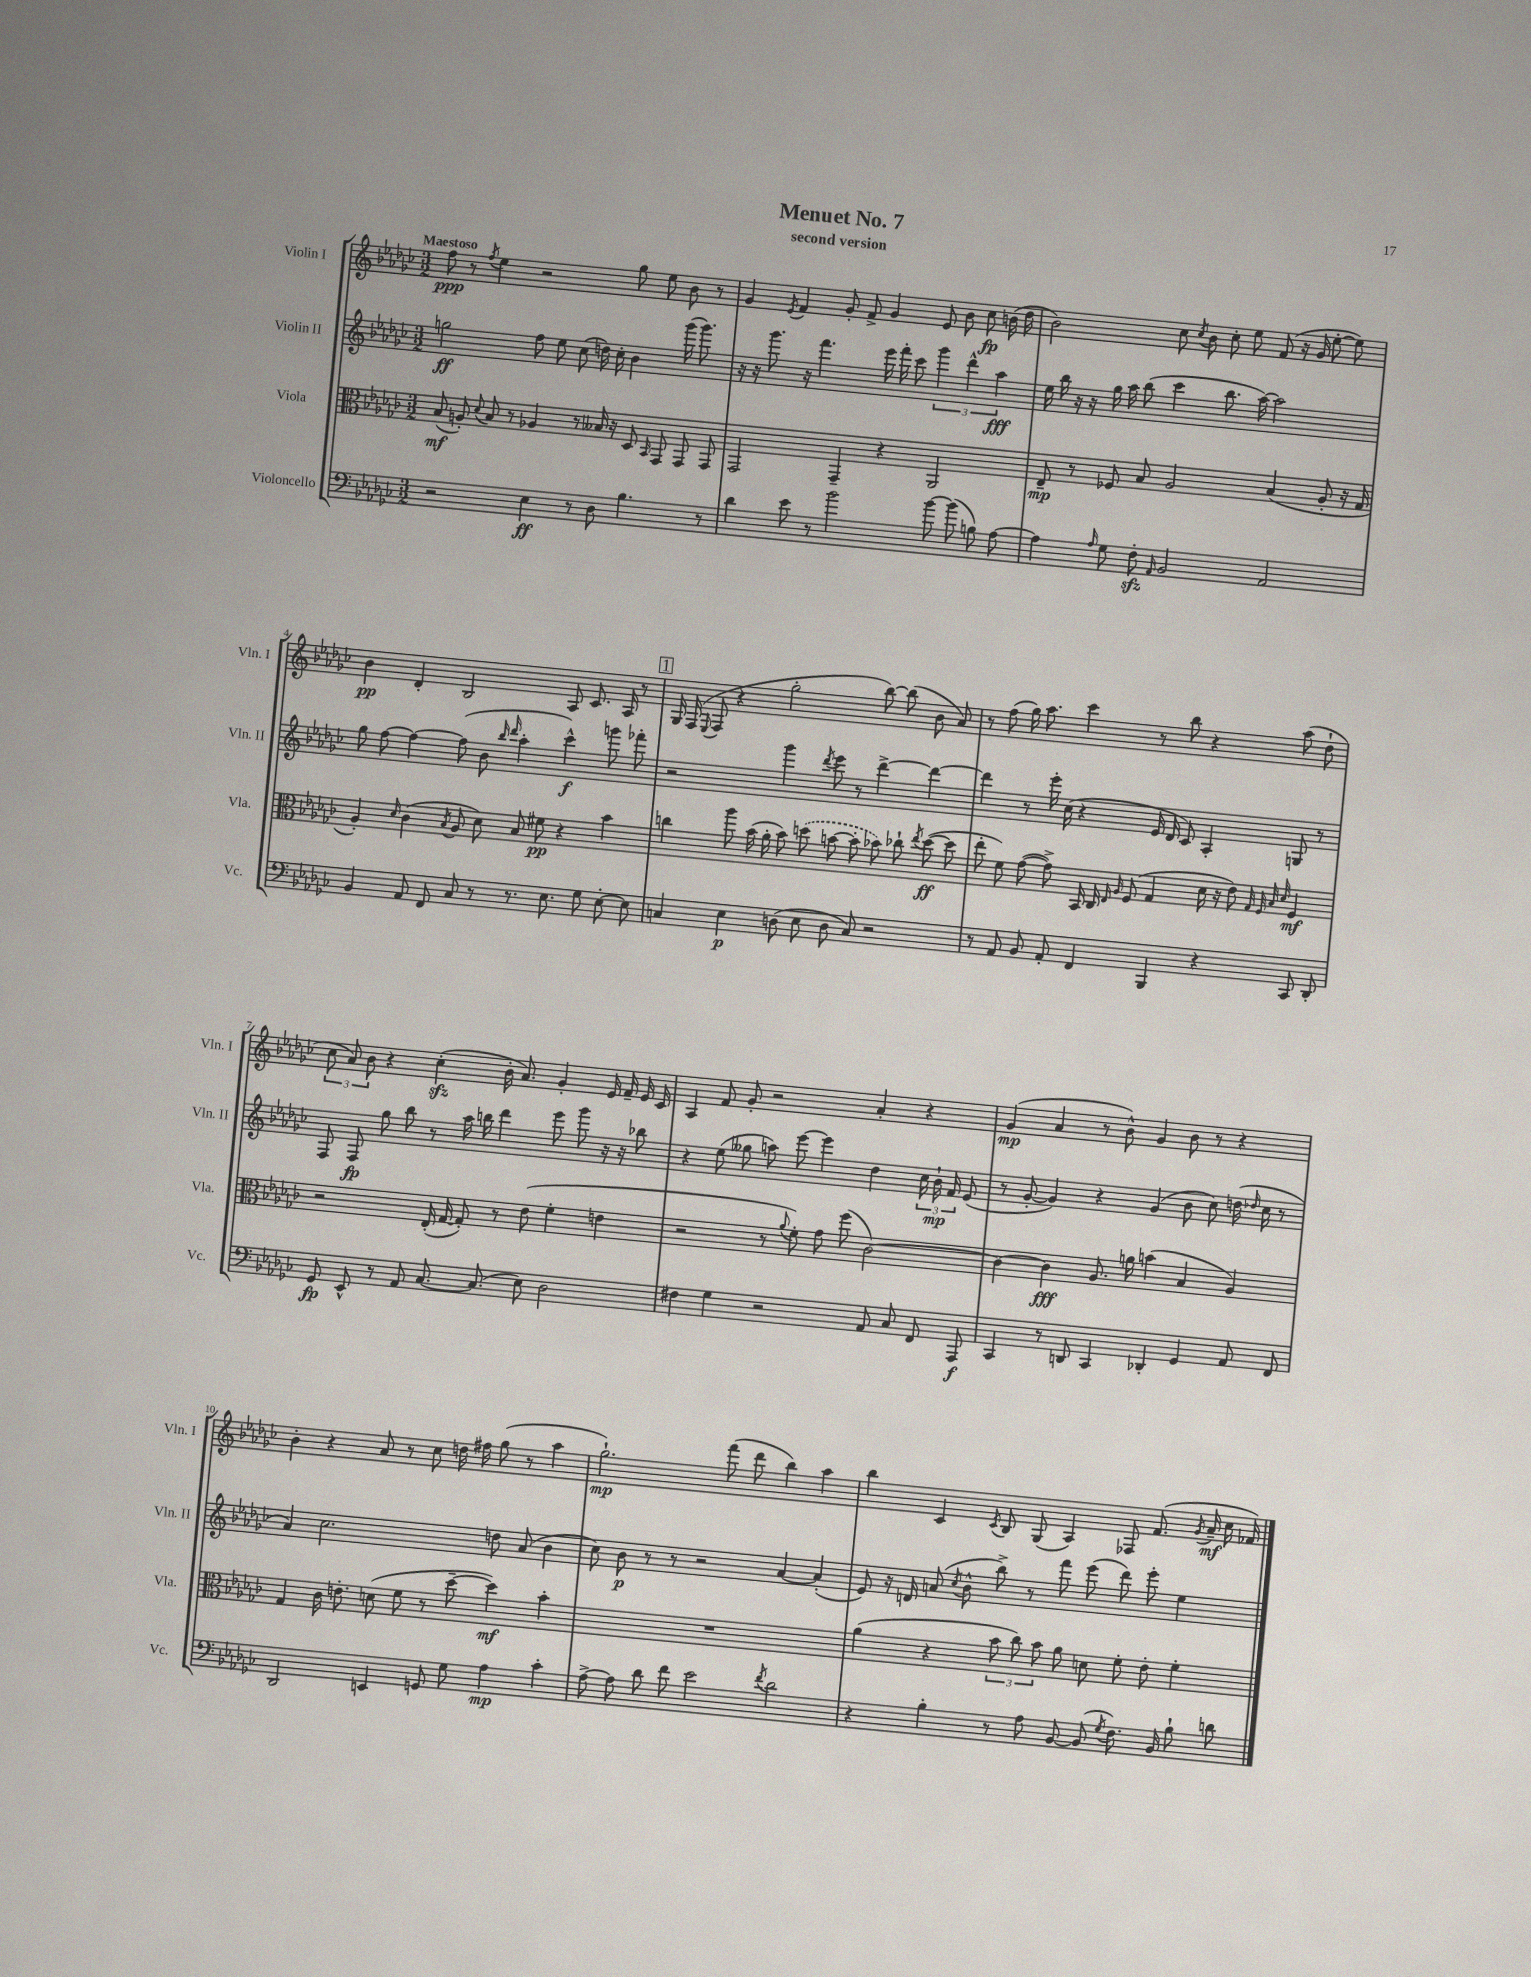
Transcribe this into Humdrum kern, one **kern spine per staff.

**kern	**dynam	**kern	**dynam	**kern	**dynam	**kern	**dynam
*part4	*part4	*part3	*part3	*part2	*part2	*part1	*part1
*staff4	*staff4	*staff3	*staff3	*staff2	*staff2	*staff1	*staff1
*I"Violoncello	*	*I"Viola	*	*I"Violin II	*	*I"Violin I	*
*I'Vc.	*	*I'Vla.	*	*I'Vln. II	*	*I'Vln. I	*
*clefF4	*	*clefC3	*	*clefG2	*	*clefG2	*
*k[b-e-a-d-g-c-]	*	*k[b-e-a-d-g-c-]	*	*k[b-e-a-d-g-c-]	*	*k[b-e-a-d-g-c-]	*
*M3/2	*	*M3/2	*	*M3/2	*	*M3/2	*
=1	=1	=1	=1	=1	=1	=1	=1
!	!	!	!	!	!	!LO:TX:a:B:t=Maestoso	!
2r	.	(8B-/	mf	2ggn\	ff	8ff\	ppp
.	.	8An'/)	.	.	.	8r	.
.	.	8qqd-/	.	.	.	8qff/	.
.	.	8B-/	.	.	.	4ee-\	.
.	.	8r	.	.	.	.	.
4E-\	ff	4A-X/	.	8ff\	.	2r	.
.	.	.	.	8ee-\	.	.	.
8r	.	8r	.	(8cc-\	.	.	.
8D-\	.	16B--X/	.	16ddn\)	.	.	.
.	.	16r	.	16cc-'\	.	.	.
4.B-\	.	8D-/	.	4b-\	.	8gg-\	.
.	.	16qqBB-/	.	.	.	.	.
.	.	8GG-/	.	.	.	8ee-\	.
.	.	8GG-/	.	(16ggg-\	.	8b-\	.
.	.	.	.	8.ggg-\)	.	.	.
8r	.	8GG-/	.	.	.	8r	.
=2	=2	=2	=2	=2	=2	=2	=2
4d-\	.	2GG-/	.	16r	.	4g-/	.
.	.	.	.	16r	.	.	.
.	.	.	.	8.ggg-\	.	.	.
.	.	.	.	.	.	8qe-/	.
8e-\	.	.	.	.	.	4f/	.
.	.	.	.	16r	.	.	.
8r	.	.	.	4.fff\	.	.	.
2b-\	.	4GG-~/	.	.	.	8g-'/	.
.	.	.	.	.	.	8f^/	.
.	.	4r	.	16eee-\	.	4g-/	.
.	.	.	.	16fff'\	.	.	.
.	.	.	.	8ccc-\	.	.	.
[8b-\	.	2AA-/	.	6ggg-\	.	8e-/	.
(8b-\]	.	.	.	.	.	8b-\	.
.	.	.	.	6ddd-^^\	.	.	.
8Bn\)	.	.	.	.	.	8cc-\	fp
.	.	.	.	6aa-\	fff	.	.
[8A-\	.	.	.	.	.	(16bn\	.
.	.	.	.	.	.	16dd-\	.
=3	=3	=3	=3	=3	=3	=3	=3
4A-\]	.	8E-~/	mp	16ee-\	.	2b-\)	.
.	.	.	.	16bb-\	.	.	.
.	.	8r	.	16r	.	.	.
.	.	.	.	16r	.	.	.
16qqA-/	.	.	.	.	.	.	.
8G-\	.	8F-X/	.	16gg-\	.	.	.
.	.	.	.	16aa-\	.	.	.
8Fzz'\	.	8B-/	.	(8bb-\	.	.	.
16qqAA-/	.	.	.	.	.	.	.
2BB-/	.	2A-/	.	4ccc-\	.	8cc-\	.
.	.	.	.	.	.	8qcc-/	.
.	.	.	.	.	.	8b-\	.
.	.	.	.	8.bb-\	.	8cc-'\	.
.	.	.	.	.	.	8ee-\	.
.	.	.	.	[16aa-\)	.	.	.
2AA-/	.	(4B-/	.	2aa-\]	.	(8f/	.
.	.	.	.	.	.	16r	.
.	.	.	.	.	.	16g-/	.
.	.	8A-'/	.	.	.	[8ee-'\	.
.	.	16r	.	.	.	8ee-\])	.
.	.	16G-/	.	.	.	.	.
!!LO:LB:g=z
=4	=4	=4	=4	=4	=4	=4	=4
4BB-/	.	4A-'/)	.	8gg-\	.	4b-\	pp
.	.	.	.	[8ff\	.	.	.
.	.	16qqd-/	.	.	.	.	.
8AA-/	.	(4c-\	.	4ff\_	.	4d-'/	.
8FF/	.	.	.	.	.	.	.
.	.	8qB-/	.	.	.	.	.
8C-/	.	8A-/	.	(8ff\]	.	2B-/	.
8r	.	8d-\)	.	8b-\	.	.	.
.	.	.	.	16qqbb-/	.	.	.
.	.	.	.	16qqddd-/	.	.	.
8.r	.	8B-/	.	4aa-'\	.	.	.
.	.	8f#X\	pp	.	.	.	.
8.E-\	.	.	.	.	.	.	.
.	.	4r	.	4ccc-^^\)	f	8A-/	.
8G-\	.	.	.	.	.	8.c-/	.
[8E-'\	.	4b-\	.	8gggn\	.	.	.
.	.	.	.	.	.	16A-/	.
8E-\]	.	.	.	8fff-X'\	.	8r	.
!!LO:REH:place=s1:t=1
=5	=5	=5	=5	=5	=5	=5	=5
4Cn/	.	4ccn\	.	2r	.	16G-/	.
.	.	.	.	.	.	(16F/	.
.	.	.	.	.	.	8qqE-/	.
.	.	.	.	.	.	8F/	.
4E-\	p	8aa-\	.	.	.	4r	.
.	.	(16b-\	.	.	.	.	.
.	.	16a-'\	.	.	.	.	.
(8Dn\	.	8b-\)	.	4ggg-\	.	2gg-'\	.
8E-\	.	(8ddn\	.	.	.	.	.
.	.	.	.	8qddd-/	.	.	.
8D\	.	[8bn\	.	8eee-\	.	.	.
8C/)	.	8b'\]	.	8r	.	.	.
2r	.	8b-X\)	.	[4ddd-^\	.	[8bb-\)	.
.	.	8cc-X`\	.	.	.	(8bb-\]	.
.	.	8qee-/	.	.	.	.	.
.	.	([8dd\	ff	4ddd-\_	.	8b-\	.
.	.	8dd\]	.	.	.	8a-/)	.
=6	=6	=6	=6	=6	=6	=6	=6
8r	.	8ee-'\	.	4ddd-\]	.	8r	.
8AA-/	.	8f\)	.	.	.	(8ff\	.
8BB-/	.	([8g-\	.	8r	.	16gg-\)	.
.	.	.	.	.	.	8.aa-\	.
8AA-'/	.	8g-^\])	.	16eee-'\	.	.	.
.	.	.	.	(16cc-\	.	.	.
4FF/	.	16BB-/	.	4r	.	4ccc-\	.
.	.	16C-/	.	.	.	.	.
.	.	16qqE-/	.	.	.	.	.
.	.	16qqA-/	.	.	.	.	.
.	.	(8F/	.	.	.	.	.
4BBB-/	.	4G-/	.	16e-/	.	8r	.
.	.	.	.	16d-/	.	.	.
.	.	.	.	8c-/)	.	8bb-\	.
4r	.	16d-\	.	4A-'/	.	4r	.
.	.	16r	.	.	.	.	.
.	.	8e-\)	.	.	.	.	.
.	.	32qqG-/	.	.	.	.	.
.	.	32qqF/	.	.	.	.	.
.	.	32qqB-/	.	.	.	.	.
.	.	32qqd-/	.	.	.	.	.
8CC-/	.	4F/	mf	8Gn/	.	(8aa-\	.
8DD-'/	.	.	.	8r	.	8dd-`\	.
!!LO:LB:g=z
=7	=7	=7	=7	=7	=7	=7	=7
8GG-/	fp	2r	.	8F/	.	12cc-\	.
.	.	.	.	.	.	12a-/)	.
8EE-^^/	.	.	.	8F/	fp	.	.
.	.	.	.	.	.	12b-\	.
8r	.	.	.	8gg-\	.	4r	.
8AA-/	.	.	.	8bb-\	.	.	.
[8.C-/	.	(16E-'/	.	8r	.	(4cc-zz'\	.
.	.	[16G-/	.	.	.	.	.
.	.	8G-'/])	.	16aa-\	.	.	.
(8.C-/]	.	.	.	16bbn\	.	.	.
.	.	8r	.	4ddd-\	.	16b-'\	.
.	.	.	.	.	.	8.a-/)	.
8E-\)	.	(8e-\	.	.	.	.	.
2D-\	.	4f'\	.	8eee-\	.	4g-'/	.
.	.	.	.	8ggg-\	.	.	.
.	.	4en\	.	16r	.	16e-/	.
.	.	.	.	16r	.	16f~/	.
.	.	.	.	8bb-X\	.	16e-/	.
.	.	.	.	.	.	16c-/	.
=8	=8	=8	=8	=8	=8	=8	=8
4F#X\	.	2r	.	4r	.	4A-/	.
4G-\	.	.	.	(8ee-\	.	8f/	.
.	.	.	.	8gg--X\	.	8g-'/	.
2r	.	8r	.	8aan\)	.	2r	.
.	.	8qqa-/	.	.	.	.	.
.	.	8f'\)	.	[8eee-\	.	.	.
.	.	8g-\	.	4eee-\]	.	.	.
.	.	(8ff\	.	.	.	.	.
8AA-/	.	[2c-\)	.	4dd-\	.	4a-'/	.
8C-/	.	.	.	.	.	.	.
8FF/	.	.	.	24cc-\	.	4r	.
.	.	.	.	24b-`\	mp	.	.
.	.	.	.	24f/	.	.	.
8AAA-/	f	.	.	(8e-/	.	.	.
=9	=9	=9	=9	=9	=9	=9	=9
4CC-/	.	4c-\_	.	8r	.	(4g-/	mp
.	.	.	.	[8g-'/	.	.	.
8r	.	4c-\]	fff	4g-/])	.	4a-/	.
8DDn/	.	.	.	.	.	.	.
4CC-/	.	8.A-/	.	4r	.	8r	.
.	.	.	.	.	.	8b-^^\)	.
.	.	16an\	.	.	.	.	.
4DD-X'/	.	(4bn\	.	(4g-/	.	4g-/	.
4GG-/	.	4B-/	.	8b-\	.	8b-\	.
.	.	.	.	8cc-\)	.	8r	.
8AA-/	.	4A-/)	.	(16ddn\	.	4r	.
.	.	.	.	16qqdd-X/	.	.	.
.	.	.	.	16cc-\	.	.	.
8FF/	.	.	.	8r	.	.	.
!!LO:LB:g=z
=10	=10	=10	=10	=10	=10	=10	=10
2DD-/	.	4G-/	.	4a-/)	.	4b-'\	.
.	.	16c-\	.	2.cc-\	.	4r	.
.	.	8.en'\	.	.	.	.	.
4EEn/	.	(8dn\	.	.	.	8a-/	.
.	.	8f\	.	.	.	8r	.
8GGn/	.	8r	.	.	.	8cc-\	.
8G-\	.	[8dd-~\	.	.	.	16ddn\	.
.	.	.	.	.	.	16ff#X\	.
4A-\	mp	4dd-\])	mf	8ddn\	.	(8gg-\	.
.	.	.	.	(8a-/	.	8r	.
4c-'\	.	4b-'\	.	4b-\	.	4aa-\	.
=11	=11	=11	=11	=11	=11	=11	=11
[8A-^\	.	1.r	.	8cc-\)	.	2.gg-`\)	mp
8A-\]	.	.	.	8b-\	p	.	.
8d-\	.	.	.	8r	.	.	.
8f\	.	.	.	8r	.	.	.
2e-\	.	.	.	2r	.	.	.
.	.	.	.	.	.	(8fff\	.
.	.	.	.	.	.	8ddd-\	.
8qf/	.	.	.	.	.	.	.
2d-\	.	.	.	[4a-/	.	4bb-\)	.
.	.	.	.	(4a-'/]	.	4aa-\	.
=12	=12	=12	=12	=12	=12	=12	=12
4r	.	(4a-\	.	8e-/)	.	4bb-\	.
.	.	.	.	16r	.	.	.
.	.	.	.	16dn/	.	.	.
4B-'\	.	4r	.	(8an/	.	4c-/	.
.	.	.	.	8qcc-/	.	.	.
.	.	.	.	8b-^^\	.	.	.
.	.	.	.	.	.	8qc-/	.
8r	.	12b-\	.	8bb-^\)	.	8B-/	.
.	.	12cc-\)	.	.	.	.	.
8A-\	.	.	.	8r	.	(8G-/	.
.	.	12b-\	.	.	.	.	.
[8BB-/	.	8a-\	.	8fff\	.	4A-/)	.
(8BB-/]	.	8dn\	.	(8eee-\	.	.	.
8qG-/	.	.	.	.	.	.	.
8.F\)	.	8f'\	.	8ddd-\)	.	8F-X/	.
.	.	8e-'\	.	8eee-'\	.	(8.f/	.
16BB-/	.	.	.	.	.	.	.
8B-`\	.	4f'\	.	4ee-\	.	.	.
.	.	.	.	.	.	8qg-/	.
.	.	.	.	.	.	16a-~/	mf
8dn\	.	.	.	.	.	16cc-\	.
.	.	.	.	.	.	16f-X/)	.
==	==	==	==	==	==	==	==
*-	*-	*-	*-	*-	*-	*-	*-
